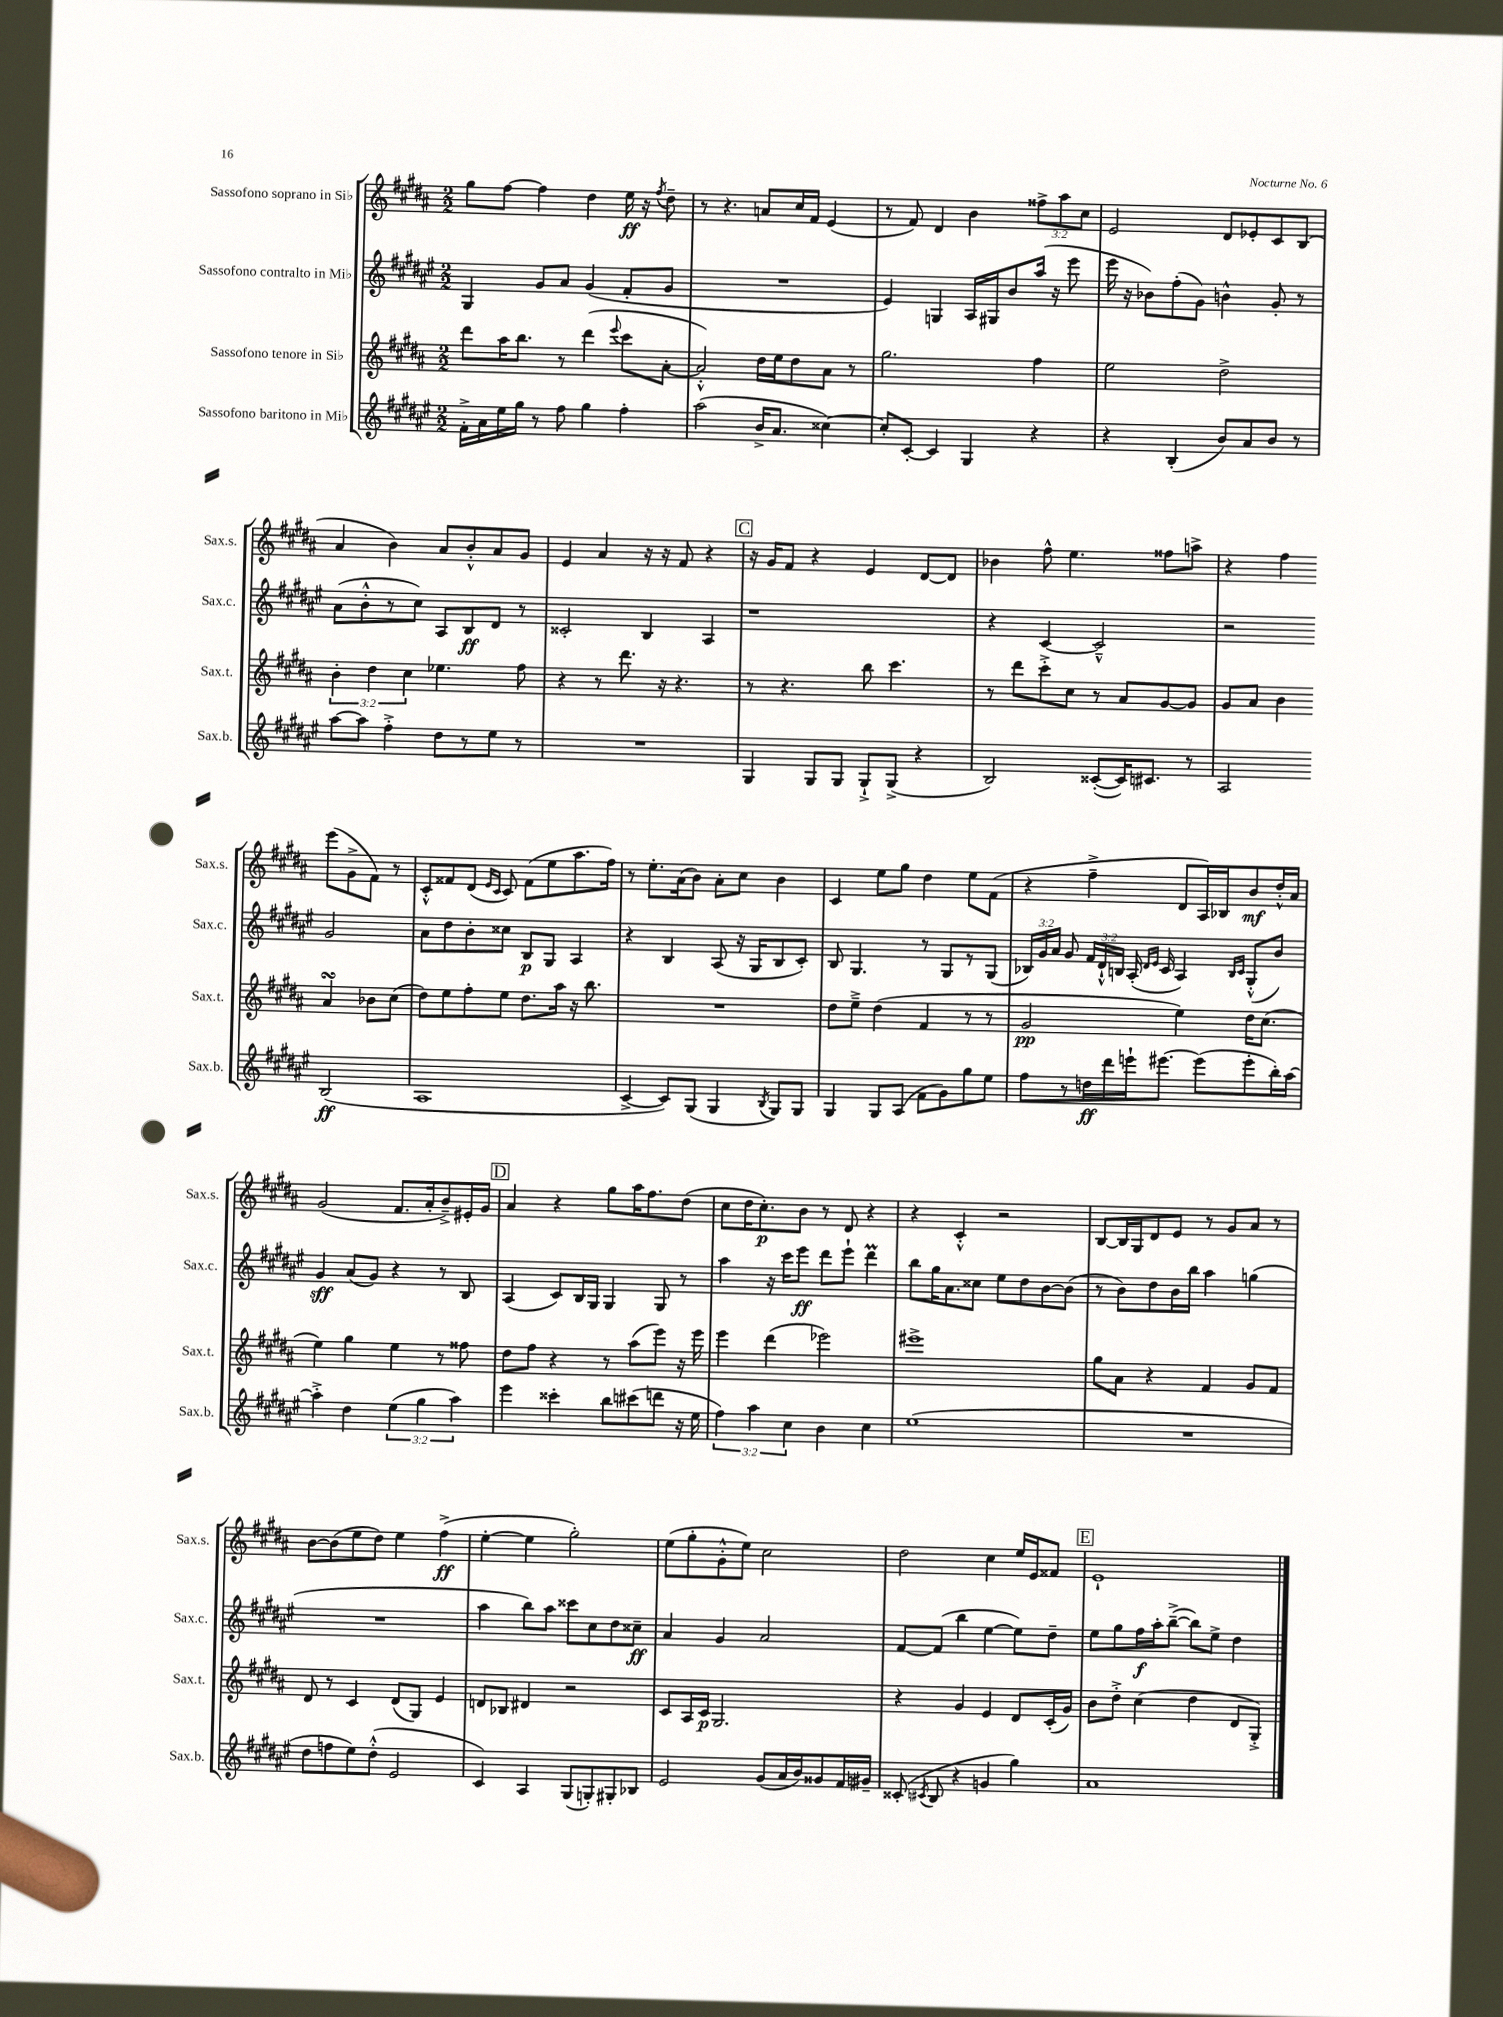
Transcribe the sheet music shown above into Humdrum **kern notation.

**kern	**kern	**kern	**kern
*staff4	*staff3	*staff2	*staff1
*clefG2	*clefG2	*clefG2	*clefG2
*k[f#c#g#d#a#e#]	*k[f#c#g#d#a#]	*k[f#c#g#d#a#e#]	*k[f#c#g#d#a#]
*M2/2	*M2/2	*M2/2	*M2/2
16f#'^	8ddd#	4G#	8gg#
16a#	.	.	.
16ee#	16aa#	.	[8ff#
16gg#	8.bb	.	.
8r	.	8g#	4ff#]
8ff#	8r	8a#	.
4gg#	(4ddd#	(4g#	4dd#
.	8qqeee	.	.
4ff#'	8ccc#	8f#'	16ee
.	.	.	16r
.	.	.	8qff#
.	[8a#'	8g#	8dd#~
=	=	=	=
(2aa#	2a#'^^])	1r	8r
.	.	.	4.r
16b^	16dd#	.	8a
8.a#	16ee	.	.
.	8dd#	.	16cc#
.	.	.	16f#
[4cc##)	8a#	.	(4e
.	8r	.	.
=	=	=	=
8cc##']	2.gg#	4e#)	8r
[8c#'	.	.	8f#)
4c#]	.	4G	4d#
4G#	.	16A#	4b
.	.	16G#	.
.	.	8b	.
4r	4ff#	(16aa#	12ff##^
.	.	16r	.
.	.	.	12aa#
.	.	8eee#	.
.	.	.	12cc#
=	=	=	=
4r	2ee	16eee#	2e
.	.	16r	.
.	.	8b-)	.
(4B'	.	(8ff#'	.
.	.	8g#)	.
8b)	2dd#^	4b^^	8d#
8a#	.	.	8e-'
8b	.	8g#'	8c#
8r	.	8r	(8B
=	=	=	=
[8aa#	6b'	(8a#	4a#
8aa#]	.	8b'^^	.
.	6dd#	.	.
4ff#'^	.	8r	4b)
.	6cc#	.	.
.	.	8cc#)	.
8dd#	4.ee-	8A#	8a#
8r	.	8B	8b'^^
8ee#	.	8d#	8a#
8r	8ff#	8r	8g#
=	=	=	=
1r	4r	2c##'	4e
.	8r	.	4a#
.	8.ddd#	.	.
.	.	4B	16r
.	16r	.	16r
.	4.r	.	8f#
.	.	4A#	4r
=	=	=	=
4G#	8r	1r	16r
.	.	.	16g#
.	4.r	.	8f#
8G#	.	.	4r
8G#	.	.	.
8G#`^	8bb	.	4e
(8G#^	4.ccc#	.	.
4r	.	.	[8d#
.	.	.	8d#]
=	=	=	=
2B)	8r	4r	4b-
.	8ddd#	.	.
.	8ccc#'^	[4c#	8ff#^^
.	8cc#	.	4.ee
([8c##'	8r	2c#~^^]	.
16c##])	8a#	.	.
8.c#	.	.	.
.	[8g#	.	8ff##
8r	8g#]	.	8aa^
=	=	=	=
2A#	8g#	2r	4r
.	8a#	.	.
.	4b	.	4ff#
(2B	4a#	2g#	(8eee
.	.	.	8g#^
.	8b-	.	8f#)
.	(8cc#	.	8r
=	=	=	=
1A#	8dd#)	8a#	8c#'^^
.	8ee	8dd#	8f##
.	8ff#'	8b'	(8d#
.	.	.	16qqe
.	.	.	16qqc#
.	8ee	8cc##	8c#)
.	8.dd#	8B	(8f##
.	.	8G#	8ee
.	16aa#	.	.
.	16r	4A#	8.aa#
.	8.bb	.	.
.	.	.	16ff#)
=	=	=	=
[4c#^	1r	4r	8r
.	.	.	8.ee'
8c#])	.	4B	.
.	.	.	(16a#
(8G#	.	.	8b)
4G#	.	(8A#	8a#'
.	.	16r	8cc#
.	.	16G#	.
8qB	.	.	.
8G#)	.	8B	4b
8G#	.	8c#')	.
=	=	=	=
4G#	8dd#	8B	4c#
.	8ee~^	4.G#	.
8G#	(4dd#	.	8ee
(8A#	.	.	8gg#
8f#	4f#	8r	4dd#
8g#)	.	8G#	.
8gg#	8r	8r	8ee
8ee#	8r	(8G#	(8f#
=	=	=	=
8ff#	2g#	24B-)	4r
.	.	24g#	.
.	.	24a#	.
8r	.	8g#	.
16dd	.	24f#	4ff#~^
.	.	24d#`^^	.
16ddd#	.	.	.
.	.	24B	.
16eee`	.	(16A#'	.
.	.	16qqd#	.
.	.	16qqe#	.
[8.eee#	.	16c#	.
.	4ee)	4A#)	8d#
(8eee#]	.	.	16A#)
.	.	.	16B-
.	.	16qqB	.
.	.	16qqc#	.
8eee#'	16dd#	(8G#'^^	8b
.	(8.cc#	.	.
16bb')	.	8b)	16dd#'^^
[16aa#	.	.	16a#
=	=	=	=
4aa#'^]	4ee)	4g#	(2g#
4dd#	4gg#	(8a#	.
.	.	8g#)	.
(6ee#	4ee	4r	8.f#
6gg#	.	.	.
.	.	.	16a#'
.	8r	8r	8b~^)
6aa#)	.	.	.
.	8ff##	8B	16e#'
.	.	.	16g#
=	=	=	=
4eee#	8dd#	(4A#	4a#
.	8ff#	.	.
4ccc##'	4r	8c#)	4r
.	.	16B	.
.	.	16G#	.
8bb	8r	4G#	8gg#
(8ccc#	(8aa#	.	16aa#
.	.	.	8.ff#
8ddd	8eee)	8G#	.
16r	16r	8r	(8dd#
16ee#	16eee	.	.
=	=	=	=
6ff#)	4eee	4aa#	8cc#
.	.	.	16dd#
6aa#	.	.	.
.	.	.	8.cc#')
.	(4ddd#	16r	.
.	.	16ccc#	.
6cc#	.	.	.
.	.	8eee#	8b
4b	2eee-)	8ddd#	8r
.	.	8eee#`	8d#
4cc#	.	4ddd#	4r
=	=	=	=
(1ee#	1eee#^	8bb	4r
.	.	16gg#	.
.	.	8.a#	.
.	.	.	4c#'^^
.	.	8cc##	.
.	.	8ee#	2r
.	.	8dd#	.
.	.	[8b	.
.	.	(8b]	.
=	=	=	=
1r	8gg#	8r	[8B
.	8a#	8b)	16B]
.	.	.	16G#
.	4r	8dd#	8d#
.	.	16b	8e
.	.	16bb	.
.	4f#	4aa#	8r
.	.	.	8g#
.	8g#	(4gg	8a#
.	8f#	.	8r
=	=	=	=
8dd#	8d#	1r	[8b
8ff	8r	.	(8b]
8ee#)	4c#	.	8ee
(8dd#'^^	.	.	8dd#)
2e#	(8d#	.	4ee
.	8G#)	.	.
.	4e	.	(4ff#^
=	=	=	=
4c#)	8d	4aa#	[4ee'
.	8B-	.	.
4A#	4d#	8bb)	4ee]
.	.	8aa#	.
(8G#	2r	8ccc##	2gg#')
8G')	.	8cc#	.
8G#'	.	8dd#	.
8B-	.	8cc##~	.
=	=	=	=
2e#	8c#	4a#	(8ee
.	16A#	.	8gg#'
.	16c#	.	.
.	2.G#	4g#	8g#'^^
.	.	.	8ee)
(8g#	.	2a#	2cc#
16a#	.	.	.
16b)	.	.	.
8g##	.	.	.
16f#	.	.	.
16g#~	.	.	.
=	=	=	=
(8c##'	4r	[8f#	2dd#
8qc#	.	.	.
8B	.	(8f#]	.
4r	4g#	4bb	.
4g	4e	[4ee#	4cc#
4gg#)	8d#	8ee#])	16ee
.	.	.	16e
.	(16c#'	8dd#~	8f##
.	16g#)	.	.
=	=	=	=
1a#	8b	8ee#	1e`
.	8dd#'^	8gg#	.
.	(4cc#	16ff#	.
.	.	16aa#'	.
.	.	([8bb~^	.
.	4dd#	8bb])	.
.	.	8ee#^	.
.	8d#	4dd#	.
.	8G#'^)	.	.
==	==	==	==
*-	*-	*-	*-
